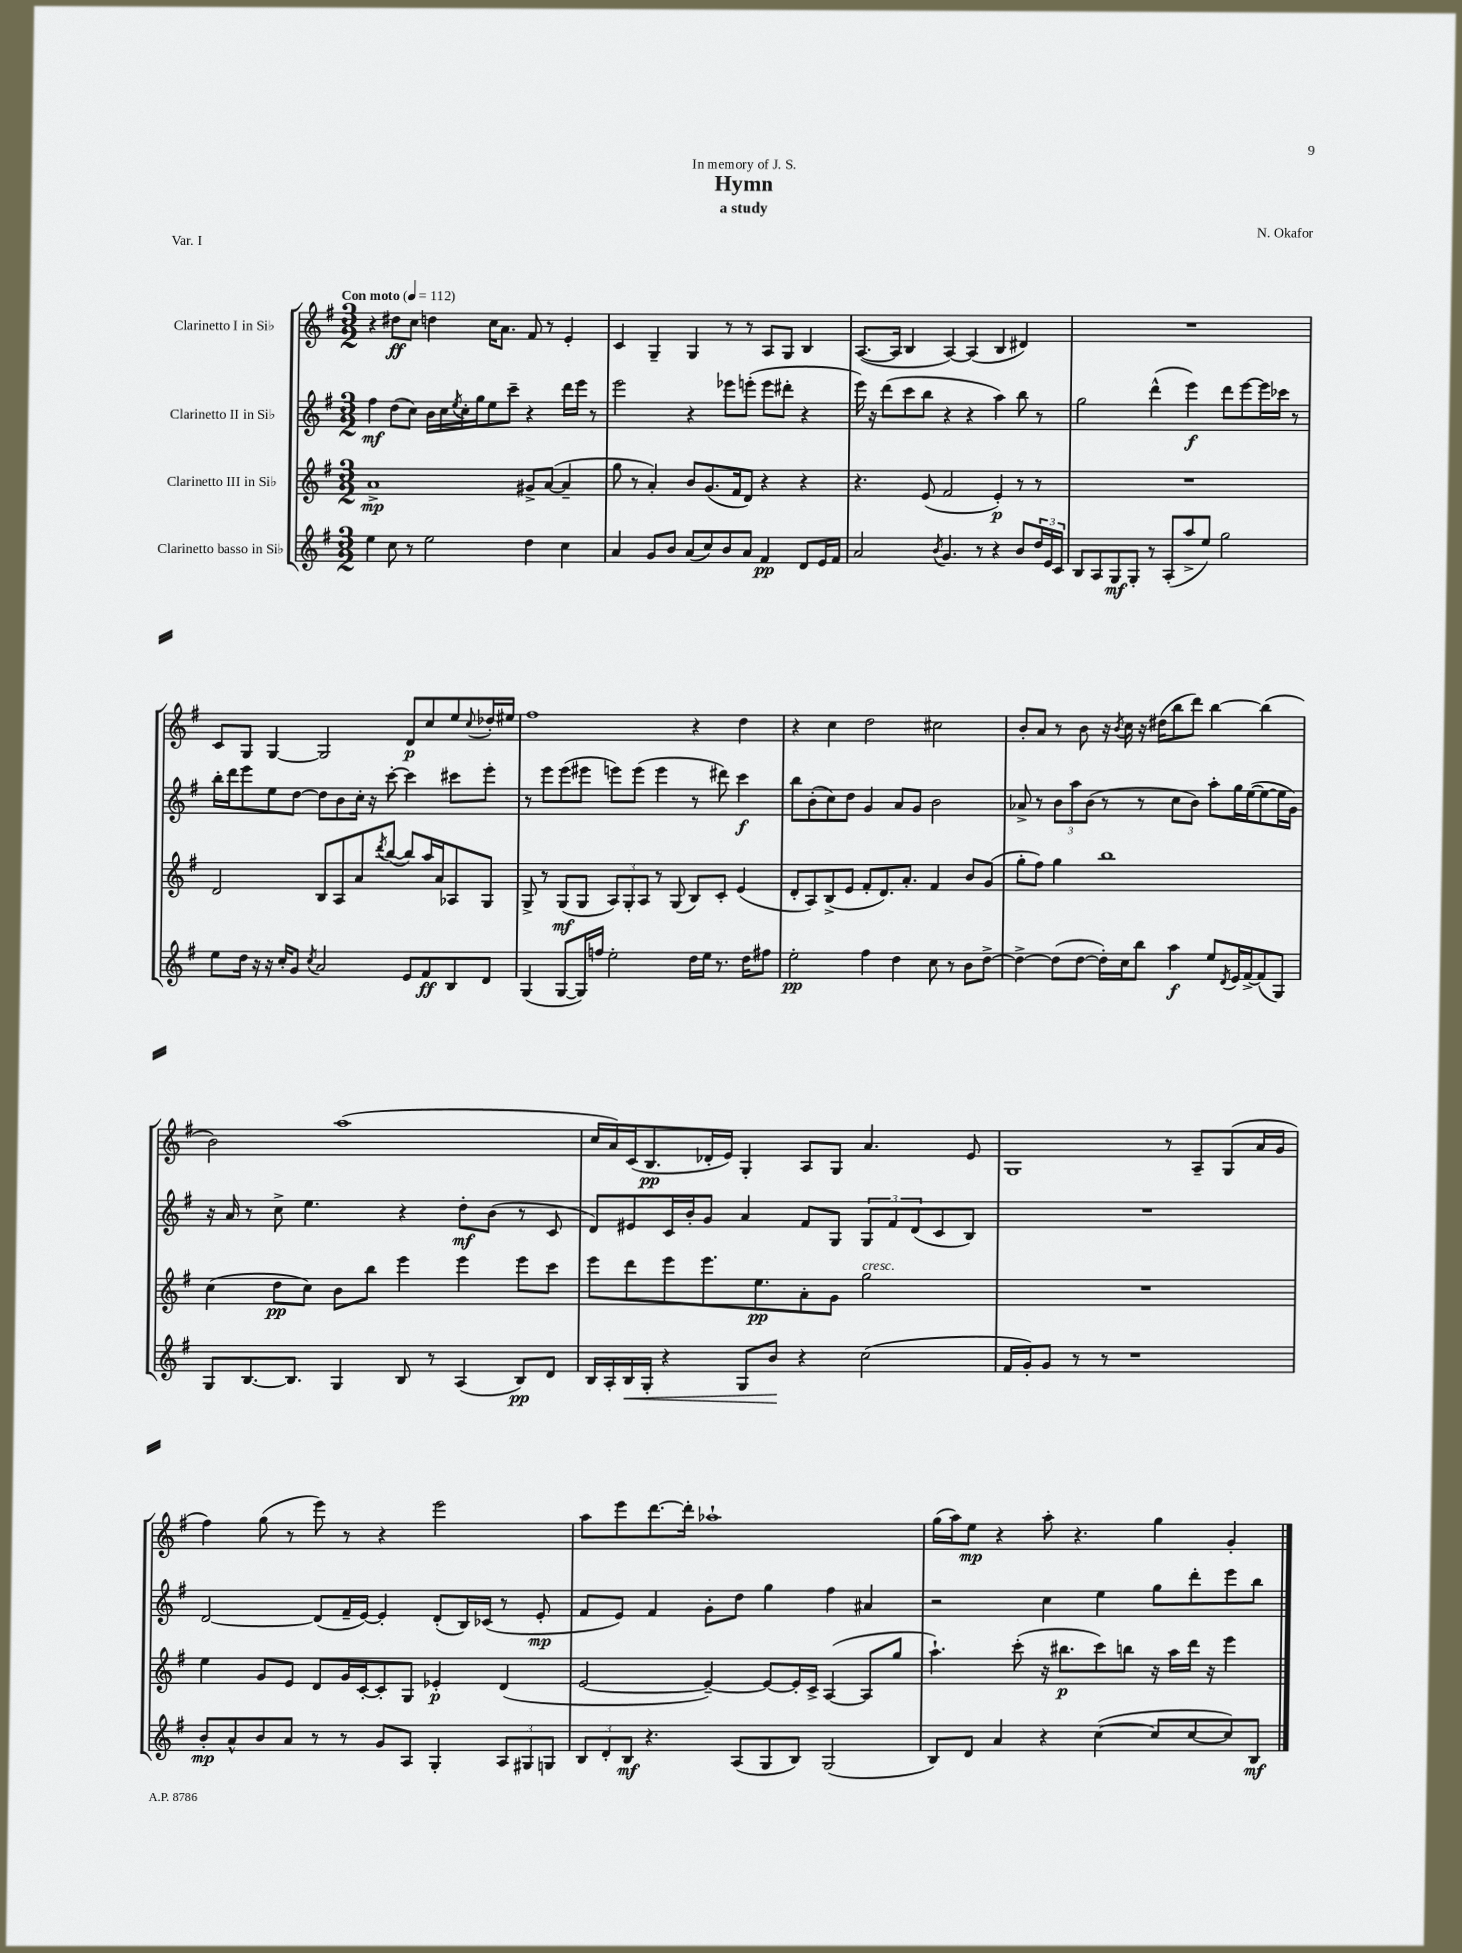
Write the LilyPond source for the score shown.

\header { title = "Hymn" composer = "N. Okafor" subtitle = "a study" dedication = "In memory of J. S." piece = "Var. I" }
<<
\new StaffGroup <<
\new Staff = "s0" \with { instrumentName = "Clarinetto I in Sib" } {
    \clef treble \key g \major \numericTimeSignature \time 3/2 \tempo "Con moto" 4 = 112
    r4 dis''8\ff c''8 d''4 c''16 a'8. fis'8 r8 e'4-. |
    c'4 g4-- g4 r8 r8 a8 g8 b4 |
    a8.~( a16 b4 a4~) a4( b4 dis'4) |
    R1. |
    c'8 g8 g4~ g2 d'8\p c''8 e''8 \appoggiatura { c''8 } des''16-. eis''16 |
    fis''1 r4 d''4 |
    r4 c''4 d''2 cis''2 |
    b'8-. a'8 r8 b'8 r16 \acciaccatura { b'8 } c''16 r16 dis''16( b''8 d'''8) b''4~ b''4( |
    b'2) a''1( |
    c''16 a'16) c'16( b8.\pp des'16-. e'16) g4-. a8 g8 a'4. e'8 |
    g1 r8 a8-- g8( a'16 g'16 |
    fis''4) g''8( r8 e'''8) r8 r4 e'''2 |
    a''8 e'''8 d'''8.~ d'''16-. aes''1-! |
    g''16( a''16) e''8\mp r4 a''8-. r4. g''4 g'4-. \bar "|." |
}
\new Staff = "s1" \with { instrumentName = "Clarinetto II in Sib" } {
    \clef treble \key g \major \numericTimeSignature \time 3/2
    fis''4\mf d''8( c''8) b'16 c''16 \acciaccatura { e''8 } c''16-. g''16 e''8 c'''8-- r4 d'''16 e'''16 r8 |
    e'''2 r4 ees'''8 e'''8-.( e'''8 dis'''8-. r4 |
    e'''16) r16 d'''8( c'''8 b''8 r4 r4 a''4) b''8 r8 |
    g''2 d'''4-^( e'''4\f) d'''8 e'''8~ e'''16 ces'''16 r8 |
    b''16-. d'''16 e'''8 e''8 d''8~ d''8 b'8 c''16-. r16 c'''8~-. c'''4 cis'''8 e'''8-. |
    r8 e'''8 e'''8( eis'''8 e'''8) e'''8( e'''4 r8 dis'''8) c'''4\f |
    b''8 b'8-.( c''8) d''8 g'4 a'8 g'8 b'2 |
    aes'8-> r8 \tuplet 3/2 { b'8 a''8 b'8( } r8 r8 c''8 b'8) a''8-. g''16 e''16~( e''8~ e''16 g'16) |
    r16 a'16 r8 c''8-> e''4. r4 d''8-.\mf b'8( r8 c'8 |
    d'8) eis'8 c'16 b'16-. g'8 a'4 fis'8 g8 \tuplet 3/2 { g8 fis'8 d'8( } c'8 b8) |
    R1. |
    d'2~ d'8( fis'16-- e'16~) e'4-. d'8-.( b16) ces'16( r8 e'8-.\mp |
    fis'8 e'8) fis'4 g'8-. d''8 g''4 fis''4 ais'4 |
    r2 c''4 e''4 g''8 d'''8-. e'''8 b''8 \bar "|." |
}
\new Staff = "s2" \with { instrumentName = "Clarinetto III in Sib" } {
    \clef treble \key g \major \numericTimeSignature \time 3/2
    a'1->\mp gis'8-> a'8~( a'4-- |
    g''8 r8 a'4-.) b'8 g'8.( fis'16 d'8) r4 r4 |
    r4. e'8( fis'2 e'4-.\p) r8 r8 |
    R1. |
    d'2 b8 a8 a'8 \acciaccatura { d'''8 } b''8~( b''8) a''16 a'16 aes8 g8 |
    g8-> r8 g8\mf( g8 \tuplet 3/2 { a8) g8-. a8 } r8 g8( b8) c'8-. e'4( |
    d'8-. a8) b8->( e'8 fis'8-. d'8.) a'8.-. fis'4 b'8 g'8( |
    g''8-. fis''8) g''4 b''1 |
    c''4( d''8\pp c''8) b'8 b''8 e'''4 e'''4 e'''8 c'''8 |
    e'''8 d'''8 e'''8 e'''8. e''8.\pp a'8-. g'8 g''2^\markup { \italic "cresc." } |
    R1. |
    e''4 g'8 e'8 d'8 g'16 c'16~-. c'8-. g8 ees'4-.\p d'4( |
    e'2~ e'4~--) e'8~ e'16-. c'16-> a4~( a8 g''8 |
    a''4.-!) c'''8-.( r16 bis''8.\p c'''8) b''8 r16 a''16 d'''16 r16 e'''4 \bar "|." |
}
\new Staff = "s3" \with { instrumentName = "Clarinetto basso in Sib" } {
    \clef treble \key g \major \numericTimeSignature \time 3/2
    e''4 c''8 r8 e''2 d''4 c''4 |
    a'4 g'8 b'8 a'8( c''8) b'8 a'8 fis'4\pp d'8 e'16 fis'16 |
    a'2 \acciaccatura { b'8 } g'4. r8 r4 b'8 \tuplet 3/2 { d''16 e'16 c'16 } |
    b8 a8 g8\mf g8-. r8 a8-.( a''8-> e''8) g''2 |
    e''8 d''16 r16 r16 c''16-. g'8 \acciaccatura { c''8 } a'2 e'8 fis'8\ff b8 d'8 |
    g4( g8~ g16) f''16 e''2-. d''16 e''16 r8. d''16 fis''8 |
    e''2-.\pp fis''4 d''4 c''8 r8 b'8 d''8~-> |
    d''4~-> d''8( d''8~ d''16-.) c''16 b''8 a''4\f e''8 \acciaccatura { d'8 } e'16 fis'16~-> fis'8( g8) |
    g8 b8.~ b8. g4 b8 r8 a4( b8\pp) d'8 |
    b16 a16-. b16\< g16-. r4 g8 b'8\! r4 c''2( |
    fis'16 g'16-.) g'8 r8 r8 r1 |
    b'8-.\mp a'8-^ b'8 a'8 r8 r8 g'8 a8 g4-. \tuplet 3/2 { a8 gis8 g8 } |
    \tuplet 3/2 { b8 d'8-. b8\mf } r4. a8( g8 b8) g2( |
    b8) d'8 a'4 r4 c''4~( c''8 c''8~ c''8) b8\mf \bar "|." |
}
>>
>>
\layout { \context { \Score \remove "Bar_number_engraver" } }
